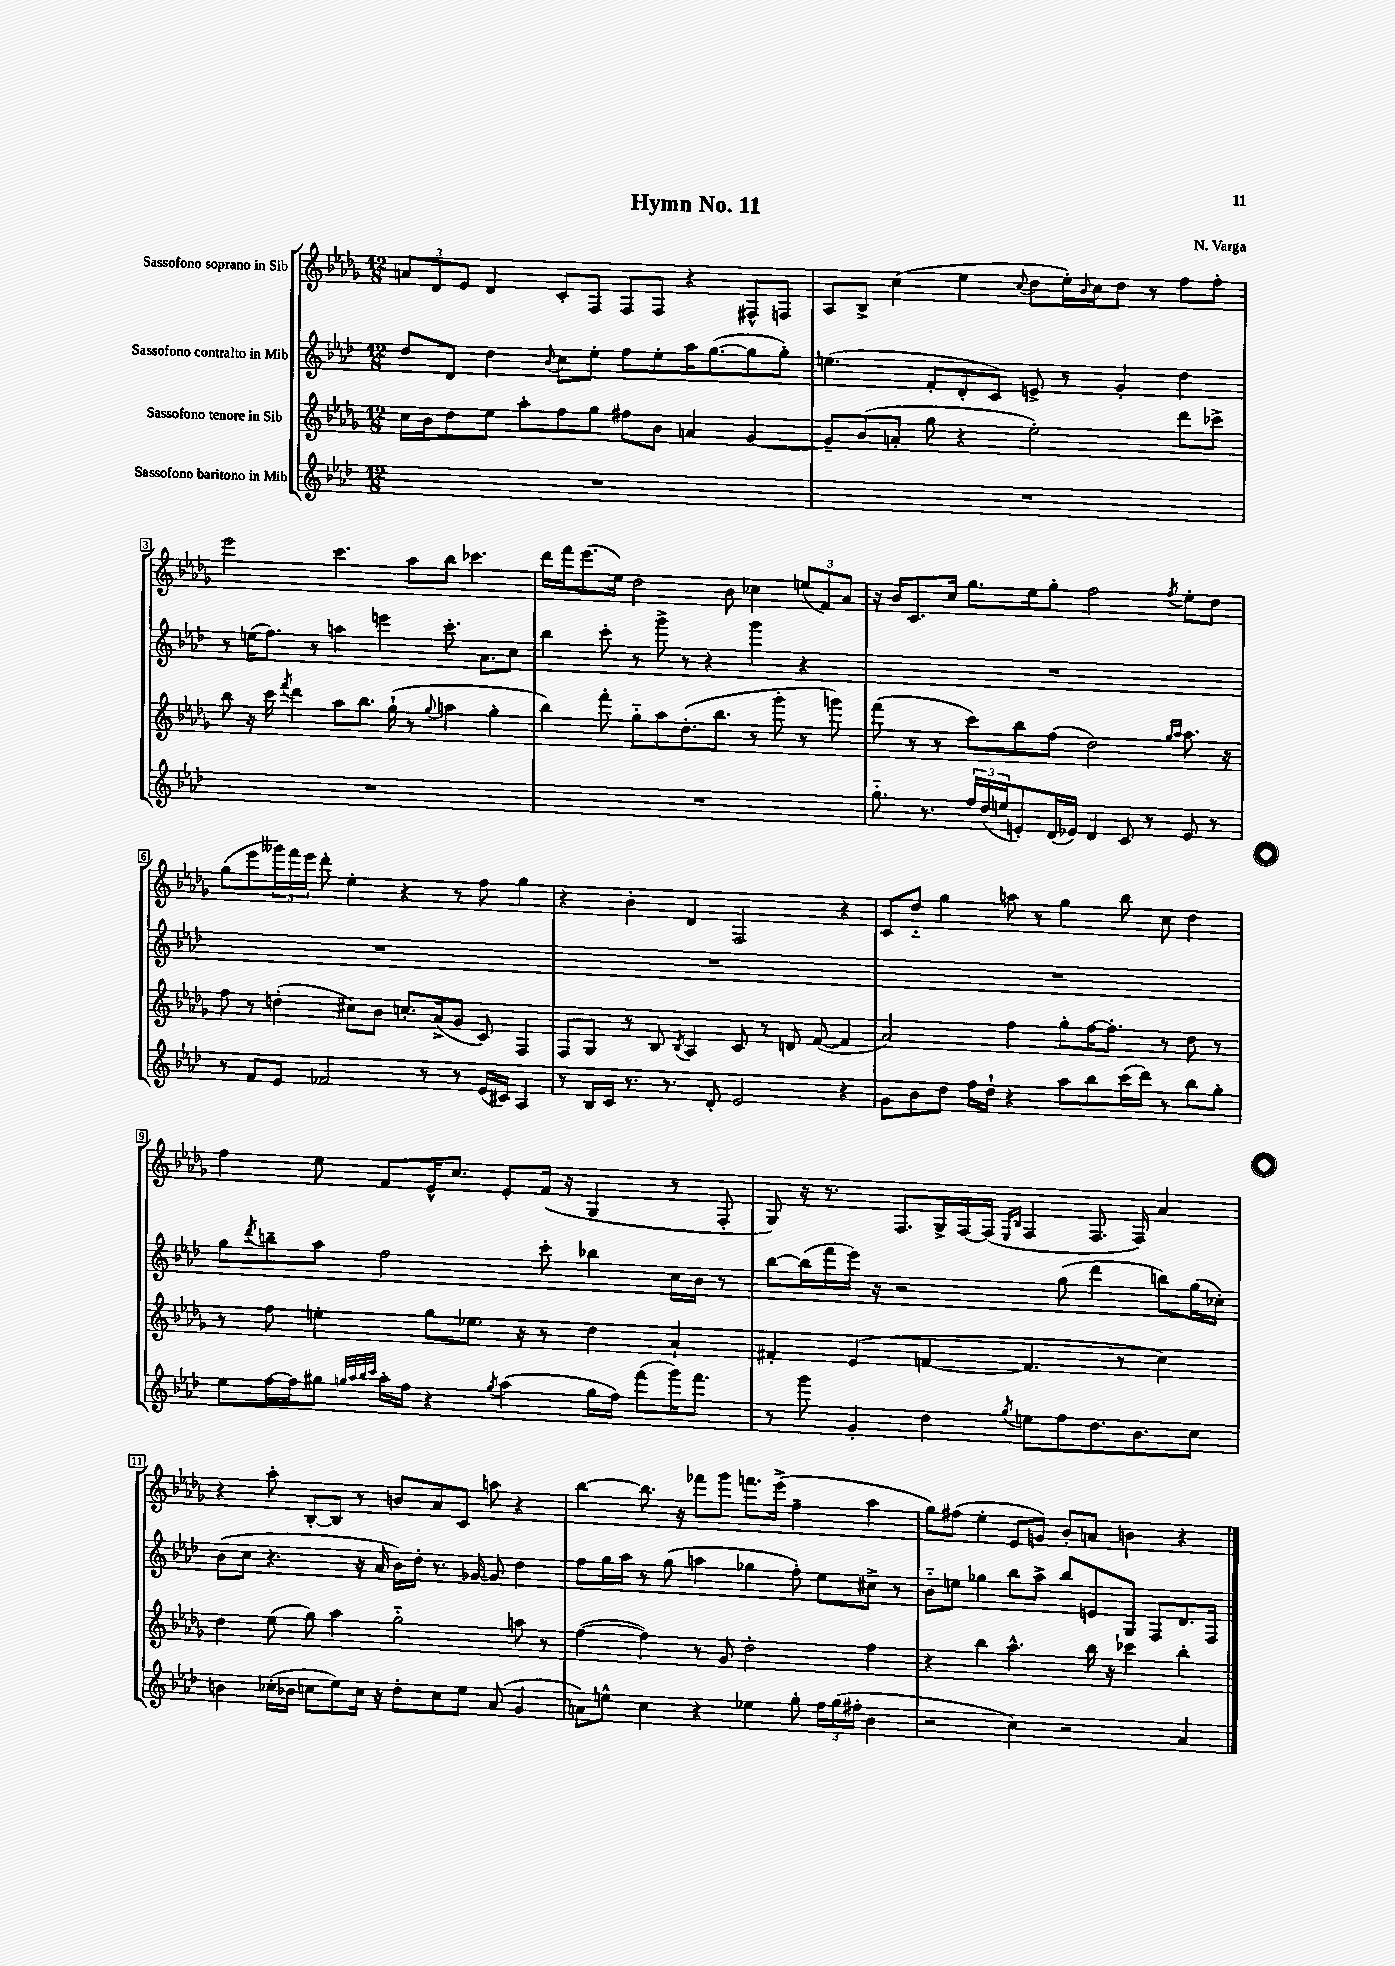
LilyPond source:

\header { title = "Hymn No. 11" composer = "N. Varga" }
<<
\new StaffGroup <<
\new Staff = "s0" \with { instrumentName = "Sassofono soprano in Sib" } {
    \clef treble \key des \major \numericTimeSignature \time 12/8
    \tuplet 3/2 { a'8 des'8 ees'8 } des'4 c'8-. f8 f8 f8 r4 fis8-^ f8 |
    aes8 bes8-> c''4( ees''4 \appoggiatura { c''8 } des''8 ees''16-.) \appoggiatura { bes'8 } c''16 des''8 r8 f''8 f''8-. |
    ees'''2 c'''4. aes''8 bes''8 ces'''4. |
    des'''16 f'''16 ees'''8.( ees''16) des''2 bes'8 ces''4 \tuplet 3/2 { e''8( f'8) aes'8 } |
    r16 bes'16 c'8. c''16 ges''8. ees''16 ges''8-. f''2 \acciaccatura { f''8 } ees''8-. des''8 |
    ges''8( ees'''8 \tuplet 3/2 { geses'''16) f'''16 ees'''16 } des'''8-. ees''4-. r4 r8 f''8 ges''4 |
    r4 bes'4-. des'4 f2 r4 |
    c'8 des''8-_ ges''4 a''8 r8 ges''4 bes''8 c''8 des''4 |
    f''4 ees''8 f'8 ees'16-^ c''8. ees'8-. f'16( r16 ges4 r8 f8-. |
    ges8) r16 r8. f8. ges16-> f16~ f16( \grace { ees16 bes16 } f4 f8. f16) aes'4 |
    r4 aes''8-. bes8~-. bes8 r8 b'8 aes'8 c'8 a''8 r4 |
    bes''4~ bes''8. r16 fes'''8 ges'''8 f'''8. ees'''16->( f''4-- aes''4 |
    ges''8) fis''8( ees''4-. ees'8 g'8) bes'8-. a'8 b'4 r4 \bar "|." |
}
\new Staff = "s1" \with { instrumentName = "Sassofono contralto in Mib" } {
    \clef treble \key aes \major \numericTimeSignature \time 12/8
    des''8 des'8 des''4 \appoggiatura { bes'8 } c''8 ees''8-. f''8 ees''8-. aes''16 g''8.~( g''8 g''8-.) |
    e''4.( f'8-. des'8-. c'8) e'8-> r8 g'4-. des''4 |
    r8 e''16( f''8.) r8 a''4 e'''4 c'''8.-. aes'8. c''8 |
    bes''4 c'''8-. r8 g'''8-> r8 r4 g'''4 r4 |
    R1. |
    R1. |
    R1. |
    R1. |
    g''8 \acciaccatura { des'''8 } b''8-- aes''8 f''2 c'''8-. bes''4 c''16 bes'16 r8 |
    bes''8~ bes''16( f'''16 ees'''16) r16 r2 g''8( des'''4 b''8) g''16( ces''16-.) |
    bes'8( c''8 r4. r16 aes'16 bes'16) des''16-. r8. ges'16~ ges'8 des''4 |
    f''8 g''16 aes''16 r8 g''8( a''4 ges''4 f''8-.) ees''8 cis''8-> r8 |
    bes'8-_ e''8 ges''4 bes''8 aes''8-> bes''8 e'8 g8 f8 des'8. f16 \bar "|." |
}
\new Staff = "s2" \with { instrumentName = "Sassofono tenore in Sib" } {
    \clef treble \key des \major \numericTimeSignature \time 12/8
    c''16 bes'16 des''8 ees''8 aes''8-. f''8 ges''8 fis''8 bes'8 a'4 ges'4~ |
    ges'8-- bes'8( a'8-. ges''8 r4 ees''2-.) des'''8 ces'''8-> |
    bes''8 r16 c'''16 \acciaccatura { f'''8 } des'''4 aes''8 bes''8. ges''16-!( r8 \appoggiatura { ges''8 } a''4 ges''4-. |
    bes''4) f'''8-. ges''8-_ aes''8 des''8.-.( bes''8. r8 ges'''8-. r8 g'''8) |
    f'''8( r8 r8 c'''8) bes''8 f''8( des''2) \grace { ges''16 aes''16 } aes''8. r16 |
    f''8 r8 d''4-.( cis''8) bes'8 c''8.-. aes'16->( ges'8 c'8) f4 |
    f8 ges8 r8 bes8 \acciaccatura { bes8 } aes4 c'8 r8 d'8 f'8~( f'4 |
    aes'2) f''4 ges''8-. f''16~ f''8.-. r8 des''8 r8 |
    r8 f''8 e''4-. ges''8 ees''8. r16 r8 des''4 aes'4-! |
    fis'4-. ees'4( f'4~ f'4. r8 c''4) |
    des''4 ees''8( ges''8) aes''4 ges''2-_ a''8 r8 |
    f''4~( f''4) r8 ges'8 des''2-. f''4 |
    r4 bes''4 aes''4.-^ bes''16 r16 ces'''4 bes''4-. \bar "|." |
}
\new Staff = "s3" \with { instrumentName = "Sassofono baritono in Mib" } {
    \clef treble \key aes \major \numericTimeSignature \time 12/8
    R1. |
    R1. |
    R1. |
    R1. |
    g''8.-_ r8. \tuplet 3/2 { f''16 des''16( e''16 } e'8-.) des'16( ees'16) des'4 c'8 r8 ees'8 r8 |
    r8 f'8 ees'8 fes'2 r8 r8 ees'16( cis'16) aes4 |
    r8 bes16 c'16 r8. r8. des'8-. ees'2 r4 |
    g'8 bes'8 des''8 f''16 des''16-! r4 aes''8 bes''8 c'''16( des'''16) r8 bes''8 g''8-. |
    ees''8 f''16~ f''16 gis''8 \grace { g''32 aes''32 bes''32 c'''32 } aes''16-. f''16 r4 \acciaccatura { g''8 } aes''4( g''16 f''16) f'''8( g'''16) f'''8. |
    r8 g'''8 g'4-. des''4 \acciaccatura { g''8 } e''8 f''8 des''8. bes'8. c''8 |
    b'4 ces''16-.( bes'16 c''8 ees''8) c''16 r16 des''8-. c''8 ees''8 aes'8( g'4 |
    a'8) e''8-^ c''4 r4 ees''4 g''8-. \tuplet 3/2 { f''16 g''16( fis''16-. } bes'4 |
    r2 c''4) r2 aes'4 \bar "|." |
}
>>
>>
\layout { \context { \Score \override BarNumber.stencil = #(make-stencil-boxer 0.1 0.3 ly:text-interface::print) } }
